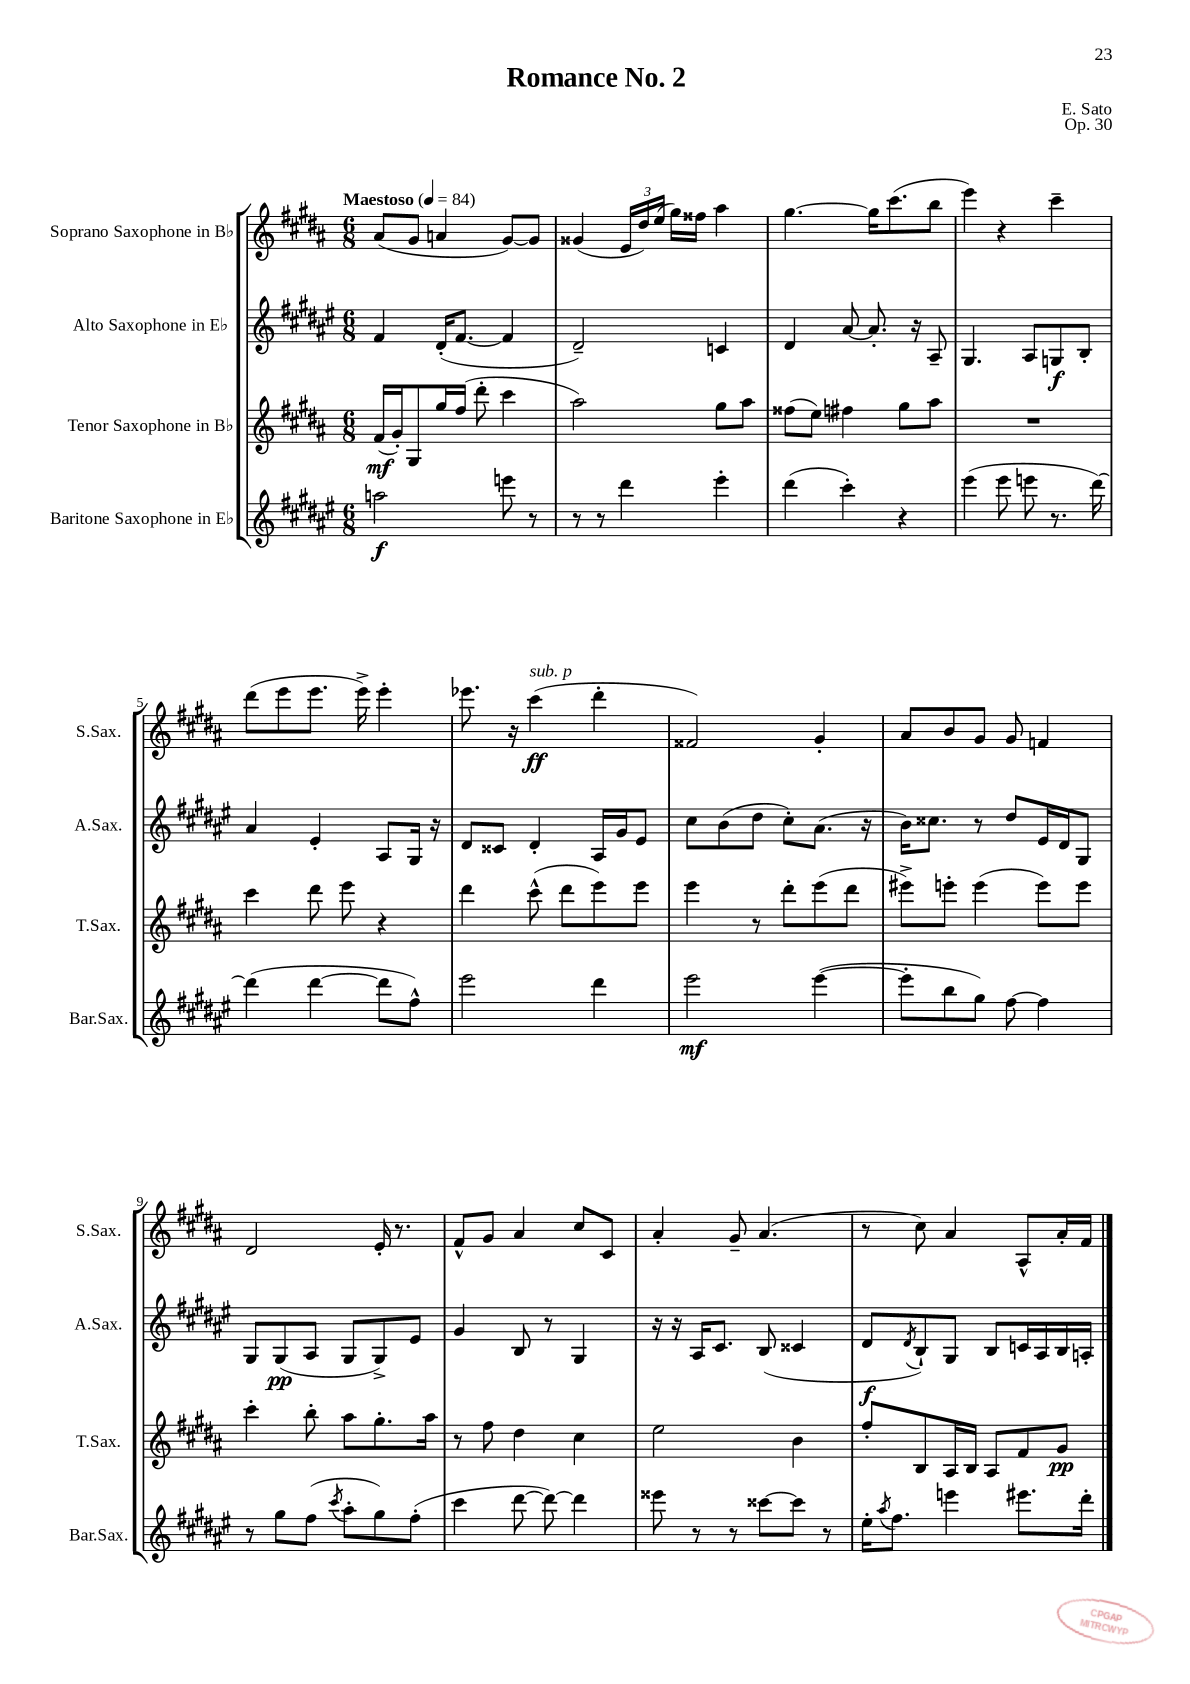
\header { title = "Romance No. 2" composer = "E. Sato" opus = "Op. 30" }
<<
\new StaffGroup <<
\new Staff = "s0" \with { instrumentName = "Soprano Saxophone in Bb" shortInstrumentName = "S.Sax." } {
    \clef treble \key b \major \numericTimeSignature \time 6/8 \tempo "Maestoso" 4 = 84
    ais'8( gis'8 a'4 gis'8~) gis'8 |
    gisis'4( \tuplet 3/2 { e'16 dis''16) e''16( } gis''16) fisis''16 ais''4 |
    gis''4.~ gis''16 cis'''8.( b''8 |
    e'''4) r4 cis'''4-- |
    dis'''8( e'''8 e'''8. e'''16->) e'''4-. |
    ees'''8. r16 cis'''4\ff^\markup { \italic "sub. p" }( dis'''4-. |
    fisis'2) gis'4-. |
    ais'8 b'8 gis'8 gis'8 f'4 |
    dis'2 e'16-. r8. |
    fis'8-^ gis'8 ais'4 cis''8 cis'8 |
    ais'4-. gis'8-- ais'4.( |
    r8 cis''8) ais'4 ais8-^ ais'16-. fis'16 \bar "|." |
}
\new Staff = "s1" \with { instrumentName = "Alto Saxophone in Eb" shortInstrumentName = "A.Sax." } {
    \clef treble \key fis \major \numericTimeSignature \time 6/8
    fis'4 dis'16-.( fis'8.~ fis'4 |
    dis'2--) c'4 |
    dis'4 ais'8~ ais'8.-. r16 ais8-- |
    gis4. ais8 g8\f b8-. |
    ais'4 eis'4-. ais8 gis16 r16 |
    dis'8 cisis'8 dis'4-. ais16 gis'16 eis'8 |
    cis''8 b'8( dis''8 cis''8-.) ais'8.( r16 |
    b'16) cisis''8. r8 dis''8 eis'16 dis'16 gis8 |
    gis8 gis8\pp( ais8 gis8 gis8->) eis'8 |
    gis'4 b8 r8 gis4 |
    r16 r16 ais16 cis'8. b8( cisis'4 |
    dis'8\f \acciaccatura { dis'8 } b8-!) gis8 b8 c'16 ais16 b16 a16-. \bar "|." |
}
\new Staff = "s2" \with { instrumentName = "Tenor Saxophone in Bb" shortInstrumentName = "T.Sax." } {
    \clef treble \key b \major \numericTimeSignature \time 6/8
    fis'16\mf( gis'16-.) gis8 gis''16 fis''16( dis'''8-. cis'''4 |
    ais''2) gis''8 ais''8 |
    fisis''8( e''8) fis''4 gis''8 ais''8 |
    R2. |
    cis'''4 dis'''8 e'''8 r4 |
    dis'''4 cis'''8-^( dis'''8 e'''8) e'''8 |
    e'''4 r8 dis'''8-. e'''8( dis'''8 |
    eis'''8->) e'''8-. e'''4( e'''8) e'''8 |
    cis'''4-. b''8-. ais''8 gis''8.-. ais''16 |
    r8 fis''8 dis''4 cis''4 |
    e''2 b'4 |
    fis''8-. b8 ais16 b16 ais8 fis'8 gis'8\pp \bar "|." |
}
\new Staff = "s3" \with { instrumentName = "Baritone Saxophone in Eb" shortInstrumentName = "Bar.Sax." } {
    \clef treble \key fis \major \numericTimeSignature \time 6/8
    a''2\f e'''8 r8 |
    r8 r8 dis'''4 eis'''4-. |
    dis'''4( cis'''4-.) r4 |
    eis'''4( eis'''8 e'''8 r8. dis'''16~) |
    dis'''4( dis'''4~ dis'''8 fis''8-^) |
    eis'''2 dis'''4 |
    eis'''2\mf eis'''4~( |
    eis'''8-. b''8 gis''8) fis''8~ fis''4 |
    r8 gis''8 fis''8( \acciaccatura { cis'''8 } ais''8-. gis''8) fis''8-.( |
    cis'''4 dis'''8~ dis'''8~) dis'''4 |
    eisis'''8 r8 r8 cisis'''8~ cisis'''8 r8 |
    eis''16-. \acciaccatura { ais''8 } fis''8. e'''4 eis'''8. dis'''16-. \bar "|." |
}
>>
>>
